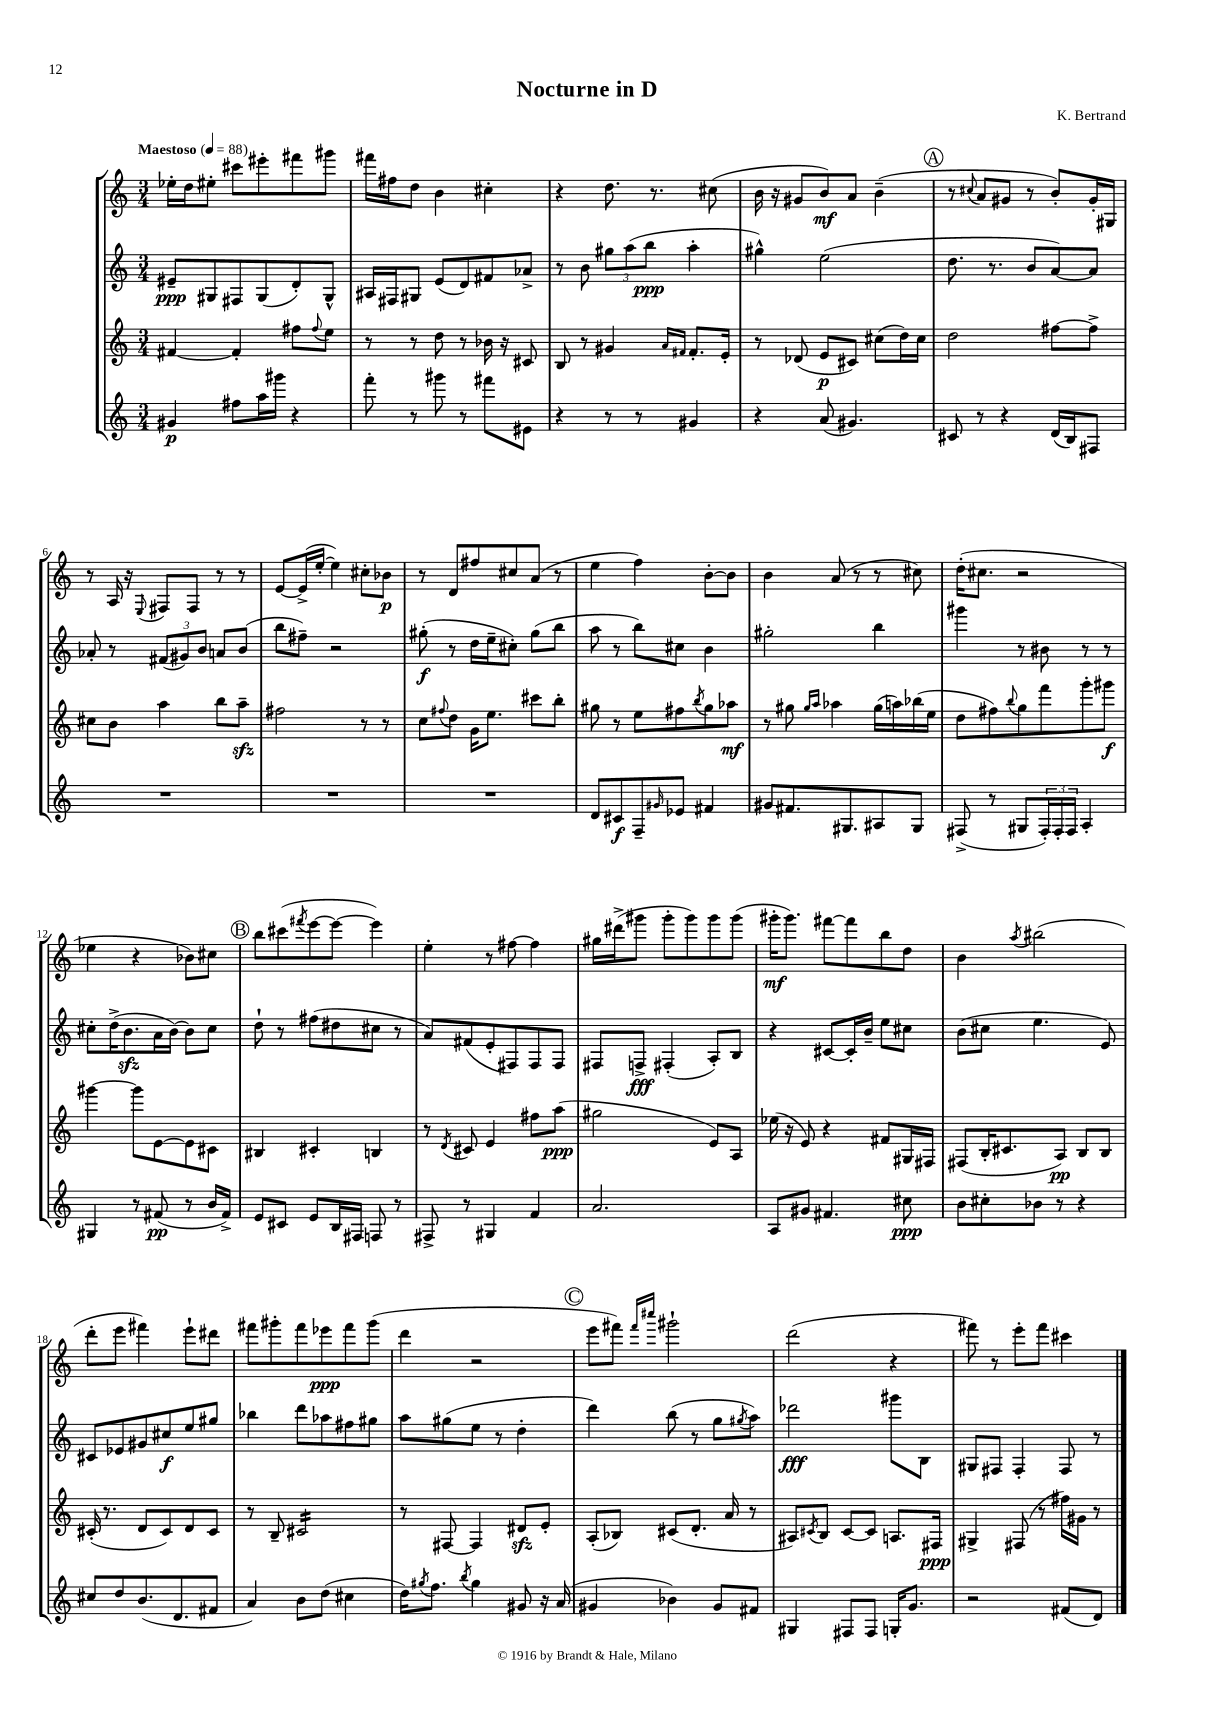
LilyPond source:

\header { title = "Nocturne in D" composer = "K. Bertrand" }
<<
\new StaffGroup <<
\new Staff = "s0" {
    \clef treble \key c \major \numericTimeSignature \time 3/4 \tempo "Maestoso" 4 = 88
    ees''16-. d''16 eis''8-. cis'''8 eis'''8-. fis'''8 gis'''8 |
    fis'''16 fis''16 d''8 b'4 cis''4-. |
    r4 d''8. r8. cis''8( |
    b'16 r16 gis'8 b'8\mf) a'8 b'4--( |
    \mark \markup { \circle "A" } r8 \appoggiatura { cis''8 } a'8 gis'8 r8 b'8-.) gis'16-. gis16 |
    r8 a16 r16 \appoggiatura { e8 } fis8 fis8 r8 r8 |
    e'8~ e'16->( e''16~-. e''4) cis''8-. bes'8\p |
    r8 d'8 fis''8 cis''8 a'8( r8 |
    e''4 f''4) b'8~-. b'8 |
    b'4 a'8( r8 r8 cis''8) |
    d''16-.( cis''8. r2 |
    ees''4 r4 bes'8) cis''8 |
    \mark \markup { \circle "B" } b''8 cis'''8( \acciaccatura { fis'''8 } e'''8~ e'''8~ e'''4) |
    e''4-. r8 fis''8~ fis''4 |
    gis''16 dis'''16->( gis'''8 gis'''8-. gis'''8) gis'''8 gis'''8( |
    gis'''16-.\mf gis'''8.) fis'''8~ fis'''8 b''8 d''8 |
    b'4 \acciaccatura { a''8 } bis''2( |
    d'''8-. e'''8 fis'''4) e'''8-! dis'''8 |
    fis'''8 gis'''8-. fis'''8 ees'''8\ppp fis'''8 gis'''8( |
    d'''4 r2 |
    \mark \markup { \circle "C" } e'''8 fis'''8) \grace { fis'''16 cis''''16 } gis'''2-! |
    d'''2( r4 |
    fis'''8) r8 e'''8-. fis'''8 cis'''4 \bar "|." |
}
\new Staff = "s1" {
    \clef treble \key c \major \numericTimeSignature \time 3/4
    eis'8--\ppp gis8 fis8 gis8( d'8-.) gis8-^ |
    ais16 fis16 gis8 e'8( d'8) fis'8 aes'8-> |
    r8 b'8 \tuplet 3/2 { gis''8 a''8( b''8\ppp } a''4-. |
    gis''4-^) e''2( |
    \mark \markup { \circle "A" } d''8. r8. b'8 a'8~) a'8 |
    aes'8-. r8 \tuplet 3/2 { fis'8( gis'8) b'8 } a'8 b'8( |
    b''8 fis''8--) r2 |
    gis''8-.\f( r8 d''16 e''16-- cis''8-.) gis''8( b''8 |
    a''8 r8 b''8) cis''8 b'4 |
    gis''2-. b''4 |
    gis'''4 r8 bis'8 r8 r8 |
    cis''8-. d''16->( b'8.\sfz a'16 b'16~) b'8 cis''8 |
    \mark \markup { \circle "B" } d''8-! r8 fis''8( dis''8 cis''8 r8 |
    a'8) fis'8( e'8-. fis8) fis8 fis8 |
    fis8 f8->\fff fis4-.( a8-.) b8 |
    r4 cis'8~ cis'16-. b'16-- e''8 cis''8 |
    b'8( cis''8 e''4. e'8) |
    cis'8 ees'8 gis'8 cis''8\f e''8 gis''8 |
    bes''4 d'''8 aes''8 fis''8 gis''8 |
    a''8 gis''8( e''8 r8 d''4-. |
    \mark \markup { \circle "C" } d'''4) b''8( r8 g''8 \acciaccatura { gis''8 } a''8) |
    des'''2\fff gis'''8 b8 |
    gis8 fis8 fis4-. fis8 r8 \bar "|." |
}
\new Staff = "s2" {
    \clef treble \key c \major \numericTimeSignature \time 3/4
    fis'4~ fis'4-. fis''8 \appoggiatura { fis''8 } e''8 |
    r8 r8 d''8 r8 bes'16 r16 cis'8 |
    b8 r8 gis'4 \grace { a'16 fis'16 } fis'8.-. e'16-. |
    r8 des'8( e'8\p cis'8) cis''8( d''16) cis''16 |
    \mark \markup { \circle "A" } d''2 fis''8~ fis''8-> |
    cis''8 b'8 a''4 b''8 a''8--\sfz |
    fis''2 r8 r8 |
    c''8 \appoggiatura { fis''8 } d''8 g'16 e''8. cis'''8 b''8-. |
    gis''8 r8 e''8 fis''8 \acciaccatura { b''8 } gis''8 aes''8\mf |
    r8 gis''8 \grace { gis''16 a''16 } aes''4 gis''16( a''16) bes''16( e''16 |
    d''8 fis''8) \appoggiatura { b''8 } g''8 f'''8 g'''8-. gis'''8\f |
    gis'''4~ gis'''8 e'8~ e'8 cis'8 |
    \mark \markup { \circle "B" } bis4 cis'4-. b4 |
    r8 \acciaccatura { d'8 } cis'8 e'4 fis''8 a''8\ppp( |
    gis''2 e'8) a8 |
    ees''16( r16 e'8) r4 fis'8 gis16 fis16 |
    fis8( b16-. cis'8. a8\pp) b8 b8 |
    cis'16-.( r8. d'8 cis'8) d'8 cis'8 |
    r8 b8-- cis'2:16 |
    r8 fis8~ fis4 dis'8\sfz e'8-. |
    \mark \markup { \circle "C" } a8-.( bes8) cis'8( d'8.-. a'16 r8 |
    ais8) \acciaccatura { cis'8 } b8 cis'8~ cis'8 a8. fis16\ppp |
    gis4-> fis8( r8 fis''16) gis'16 r8 \bar "|." |
}
\new Staff = "s3" {
    \clef treble \key c \major \numericTimeSignature \time 3/4
    gis'4\p fis''8 a''16 gis'''16 r4 |
    f'''8-. r8 gis'''8 r8 fis'''8 eis'8 |
    r4 r8 r8 gis'4 |
    r4 a'8( gis'4.) |
    \mark \markup { \circle "A" } cis'8 r8 r4 d'16( b16) fis8 |
    R2. |
    R2. |
    R2. |
    d'8 cis'8\f f8-- \grace { gis'16 } ees'8 fis'4 |
    gis'8 fis'8. gis8. ais8 gis8 |
    fis8->( r8 gis8 \tuplet 3/2 { fis16-.) fis16-. fis16 } a4-. |
    gis4 r8 fis'8\pp( r8 b'16 fis'16->) |
    \mark \markup { \circle "B" } e'8 cis'8 e'8 b16 fis16 f8 r8 |
    fis8-> r8 gis4 f'4 |
    a'2. |
    a8 gis'8 fis'4. cis''8\ppp |
    b'8 cis''8-. bes'8 r8 r4 |
    cis''8 d''8 b'8.( d'8. fis'8 |
    a'4) b'8 d''8( cis''4 |
    d''16) \acciaccatura { gis''8 } f''8. \acciaccatura { b''8 } gis''4 gis'8 r16 a'16( |
    \mark \markup { \circle "C" } gis'4 bes'4) gis'8 fis'8 |
    gis4 fis8 fis8 g16-. g'8. |
    r2 fis'8( d'8) \bar "|." |
}
>>
>>
